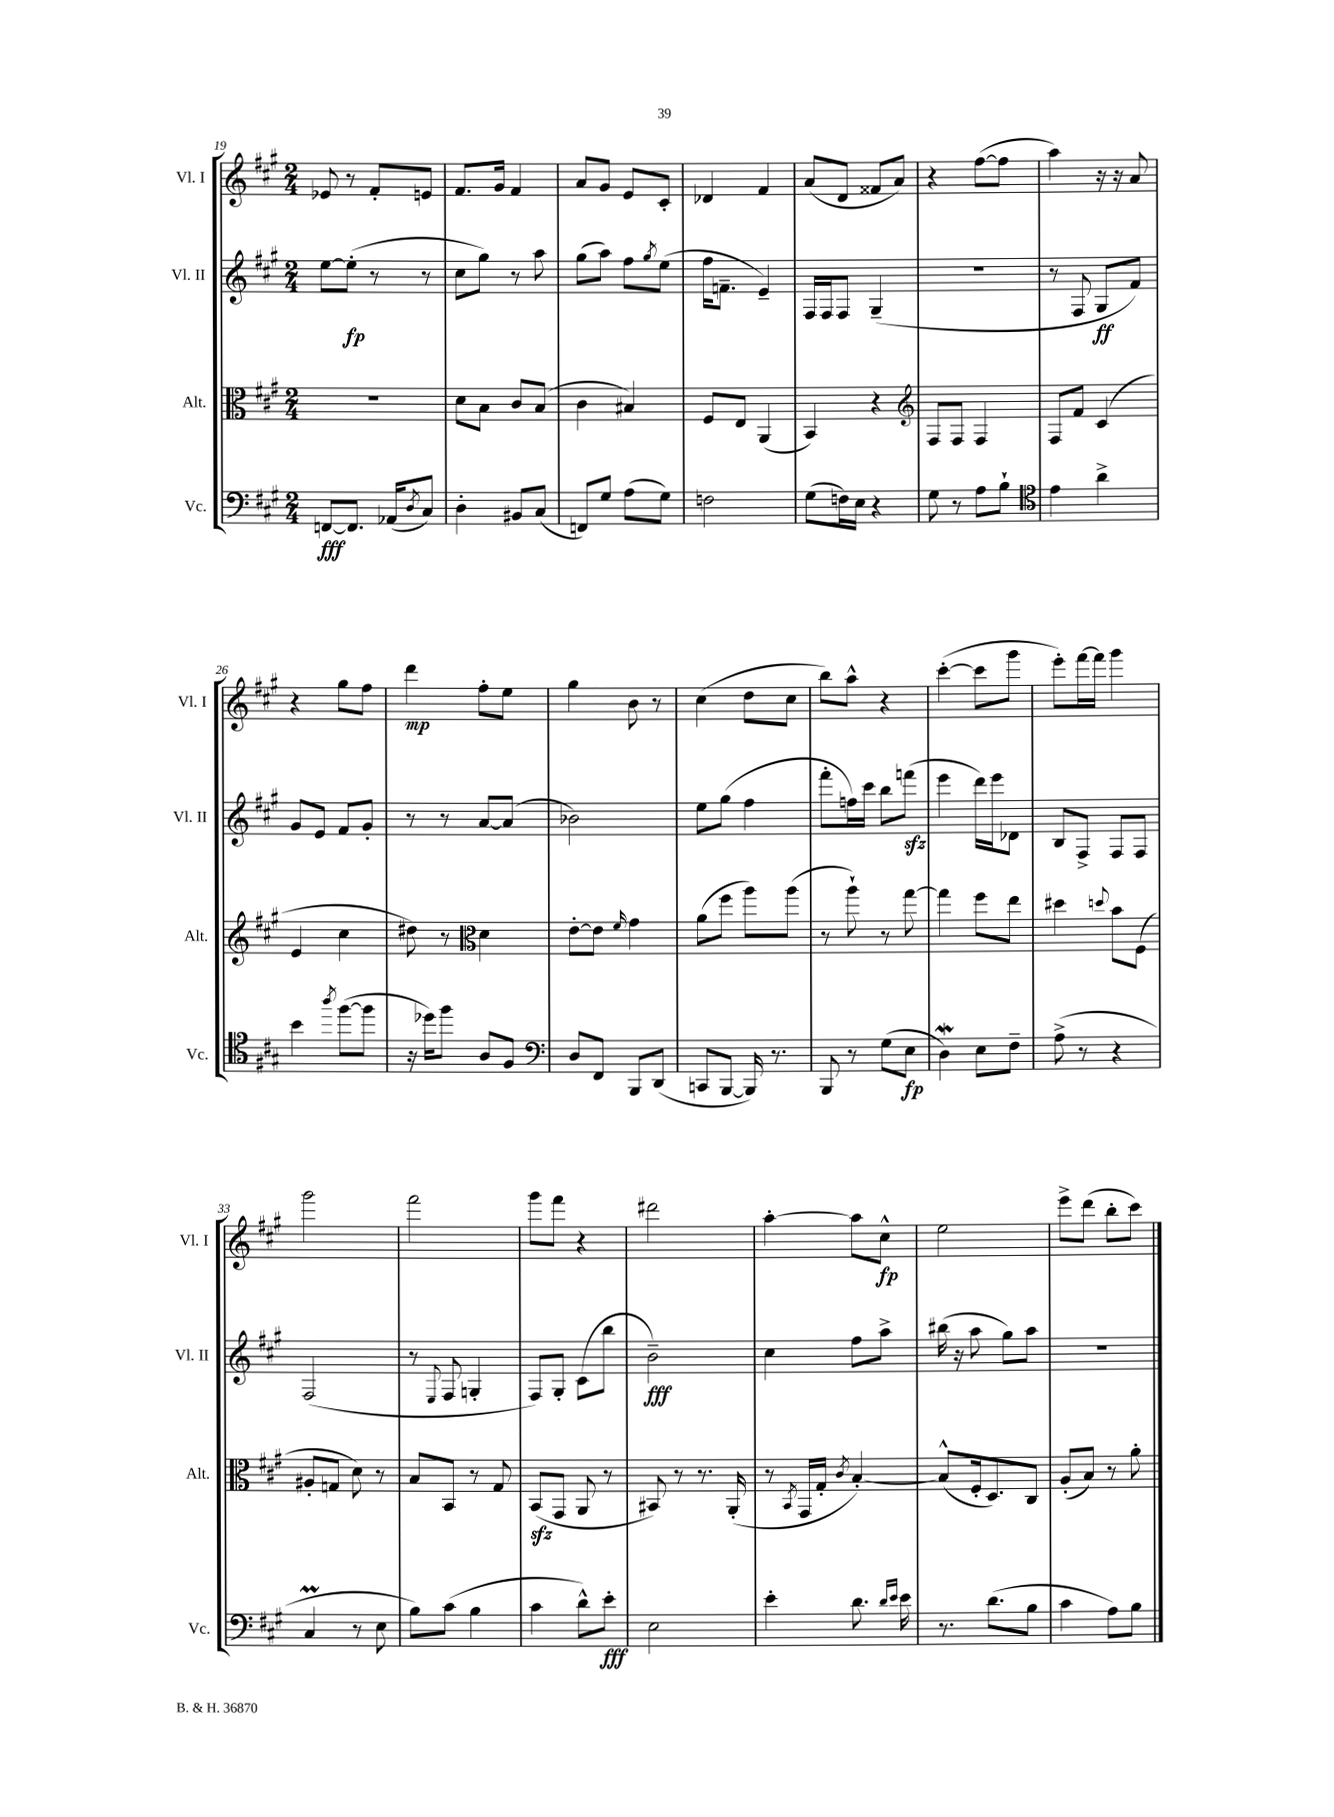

**kern	**kern	**kern	**kern
*staff4	*staff3	*staff2	*staff1
*clefF4	*clefC3	*clefG2	*clefG2
*k[f#c#g#]	*k[f#c#g#]	*k[f#c#g#]	*k[f#c#g#]
*M2/4	*M2/4	*M2/4	*M2/4
[8FF	2r	[8ee	8e-
8.FF]	.	(8ee']	8r
.	.	8r	8f#'
(16AA-	.	.	.
8qD	.	.	.
8C#)	.	8r	8e
=	=	=	=
4D'	8d	8cc#	8.f#
.	8B	8gg#)	.
.	.	.	16g#
8BB#	8c#	8r	4f#
(8C#	(8B	8aa	.
=	=	=	=
8FF)	4c#	(8gg#	8a
8G#	.	8aa)	8g#
(8A	4B#)	8ff#	8e
.	.	8qgg#	.
8G#)	.	(8ee	8c#'
=	=	=	=
2F	8F#	16ff#	4d-
.	.	8.f~	.
.	8E	.	.
.	(4AA	4e~)	4f#
=	=	=	=
(8G#	4BB)	16F#	(8a
.	.	16F#	.
16F)	.	8F#	8d
16E	.	.	.
4r	4r	(4G#~	8f##
.	.	.	8a)
=	=	=	=
*	*clefG2	*	*
8G#	8F#	2r	4r
8r	8F#	.	.
8A	4F#	.	([8ff#
8B`	.	.	8ff#]
=	=	=	=
*clefC4	*	*	*
4e	8F#	8r	4aa)
.	8f#	8F#	.
4a^	(4c#	8G#	16r
.	.	.	16r
.	.	8f#)	8a
=	=	=	=
4b	4e	8g#	4r
.	.	8e	.
8qaa	.	.	.
([8ff#	4cc#	8f#	8gg#
8ff#]	.	8g#'	8ff#
=	=	=	=
16r	8dd#)	8r	4ddd
16dd-)	.	.	.
8ff#	8r	8r	.
*	*clefC3	*	*
8A	4d	[8a	8ff#'
8F#	.	(8a]	8ee
=	=	=	=
*clefF4	*	*	*
8D	[8e'	2b-)	4gg#
8FF#	8e]	.	.
.	16qqf#	.	.
8BBB	4g#	.	8b
(8DD	.	.	8r
=	=	=	=
8CC	(8a	8ee	(4cc#
[8BBB	8ff#	(8gg#	.
16BBB])	8aa)	4ff#	8dd
8.r	.	.	.
.	(8aa	.	8cc#
=	=	=	=
8BBB	8r	8fff#'	8bb)
8r	8aa`)	16ff)	8aa^^
.	.	16ccc#	.
(8G#	8r	8bb	4r
8E	[8gg#	(8fff	.
=	=	=	=
4D)	4gg#]	4eee	([4ccc#'
8E	8ff#	16ddd)	8ccc#]
.	.	16eee	.
8F#~	8ee	8d-	8ggg#
=	=	=	=
(8A^	4dd#	8B	8eee')
8r	.	8F#^	[16fff#
.	.	.	16fff#]
.	8qqdd	.	.
4r	8b	8F#	4ggg#
.	(8F#	8F#	.
=	=	=	=
4C#	8A#'	(2F#	2ggg#
.	8G	.	.
8r	8d)	.	.
8E	8r	.	.
=	=	=	=
8B)	8B	8r	2fff#
.	.	8qqE	.
(8c#	8BB	8F#	.
4B	8r	4G'	.
.	8G#	.	.
=	=	=	=
4c#	(8BB	8F#)	8ggg#
.	8GG#	8G#'	8fff#
8d^^)	8AA	(8c#	4r
8e'	8r	8bb	.
=	=	=	=
2E	8BB#)	2b~)	2ddd#
.	8r	.	.
.	8.r	.	.
.	(16AA'	.	.
=	=	=	=
4e'	8r	4cc#	[4aa'
.	8qBB	.	.
.	16GG#	.	.
.	16G#'	.	.
.	8qc#	.	.
8.d	[4B')	8ff#	8aa]
.	.	8aa^	8cc#^^
16qqd	.	.	.
16qqe	.	.	.
16e	.	.	.
=	=	=	=
8.r	(8B^^]	(16bb#	2ee
.	.	16r	.
.	16F#'	8aa	.
(8.d	8.D)	.	.
.	.	8gg#)	.
8B	8C#	8aa	.
=	=	=	=
4c#	(8A'	2r	8eee^
.	8B)	.	(8ddd
8A)	8r	.	8bb'
8B	8a'	.	8ccc#)
==	==	==	==
*-	*-	*-	*-
